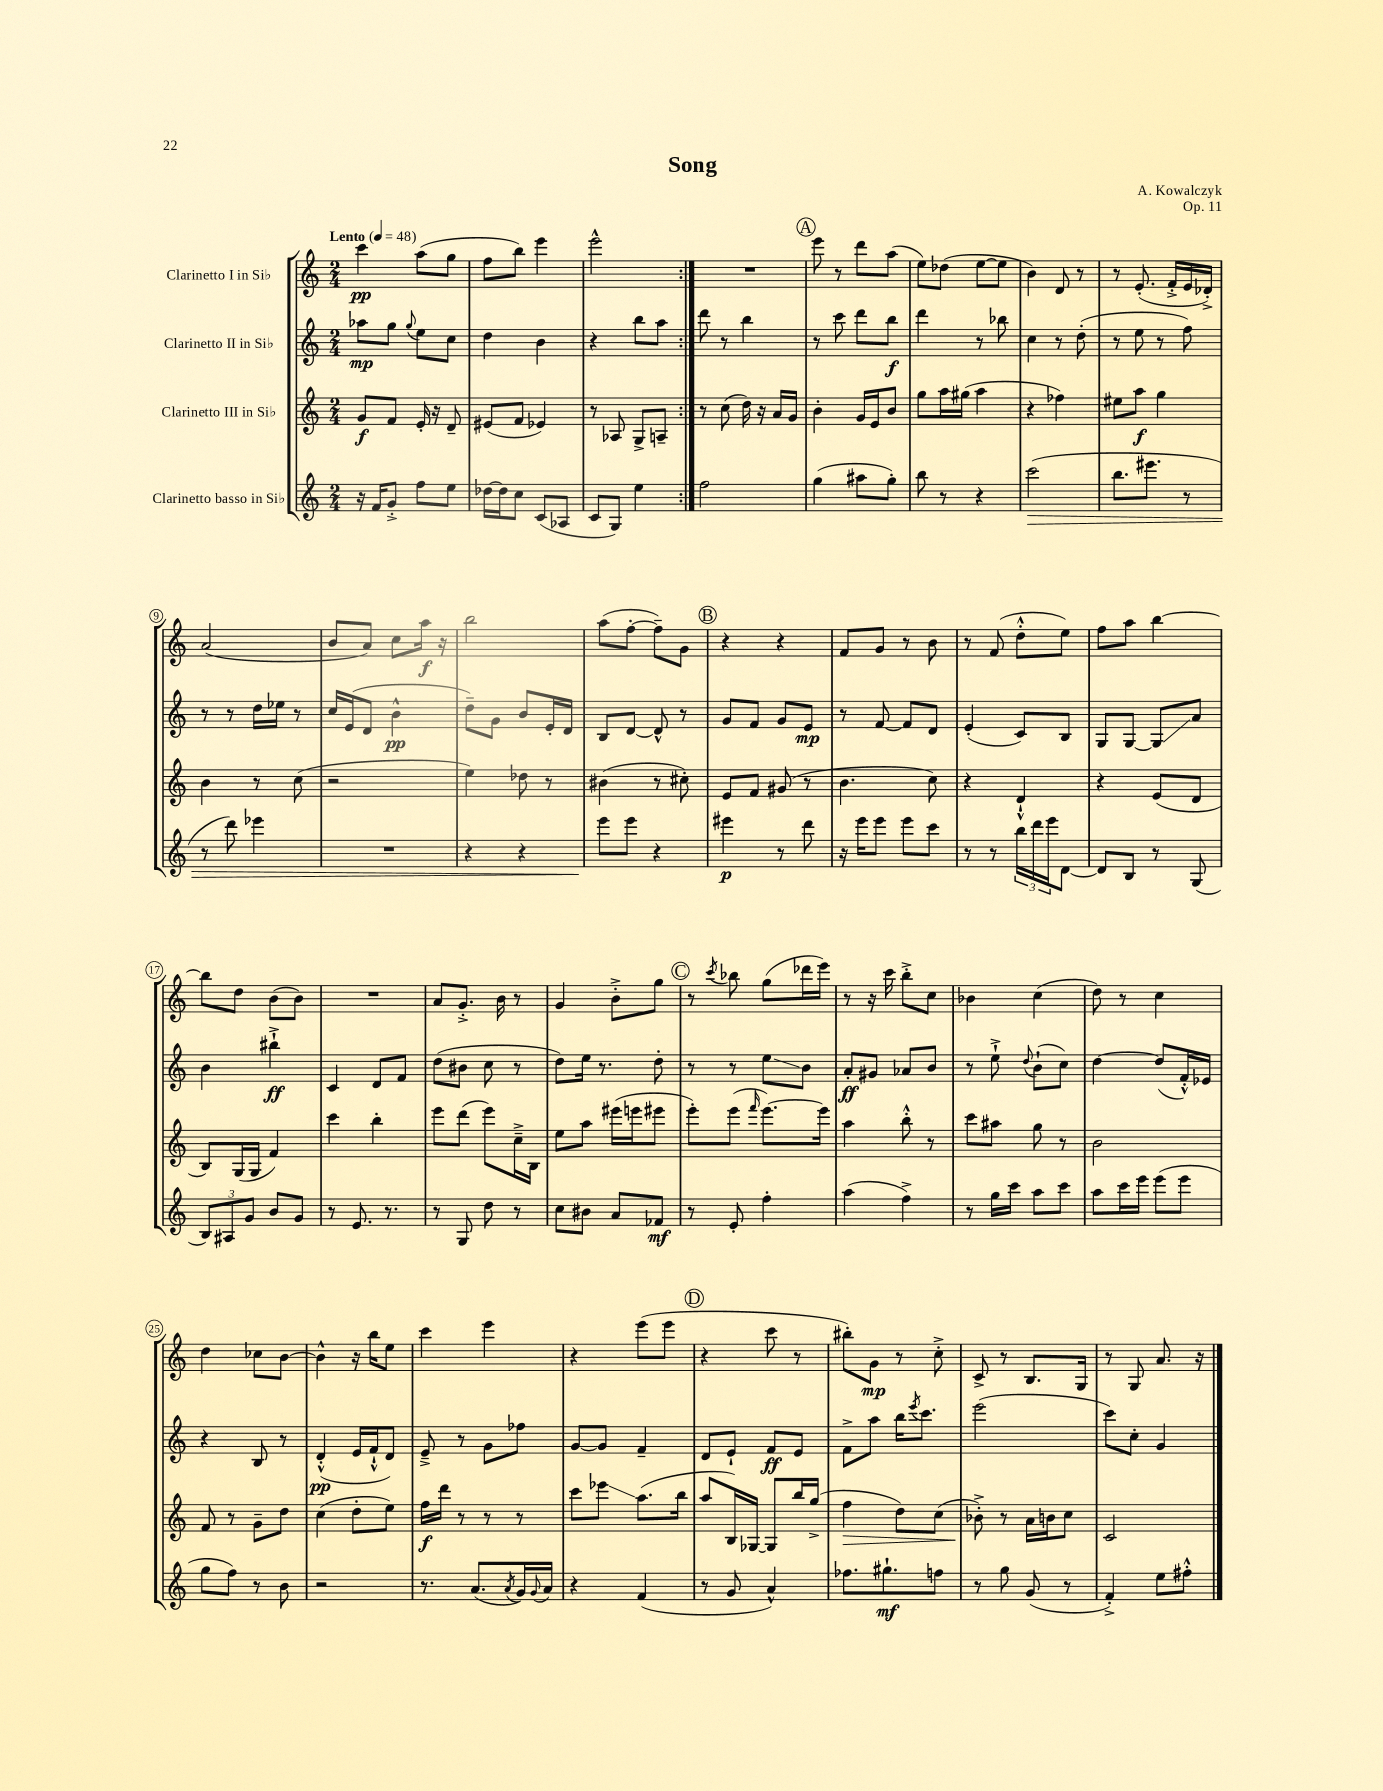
\header { title = "Song" composer = "A. Kowalczyk" opus = "Op. 11" }
<<
\new StaffGroup <<
\new Staff = "s0" \with { instrumentName = "Clarinetto I in Sib" } {
    \clef treble \key c \major \numericTimeSignature \time 2/4 \tempo "Lento" 4 = 48
    \repeat volta 2 { c'''4\pp a''8( g''8 |
    f''8 b''8) e'''4 |
    e'''2-^ | }
    R2 |
    \mark \markup { \circle "A" } e'''8 r8 d'''8 a''8( |
    e''8) des''8( e''8~ e''8 |
    b'4) d'8 r8 |
    r8 e'8.-.( f'16-.-> e'16 des'16-.->) |
    a'2( |
    b'8 a'8) c''8 a''16\f r16 |
    b''2 |
    a''8( f''8~-. f''8--) g'8 |
    \mark \markup { \circle "B" } r4 r4 |
    f'8 g'8 r8 b'8 |
    r8 f'8( d''8-.-^ e''8) |
    f''8 a''8 b''4~ |
    b''8 d''8 b'8( b'8) |
    R2 |
    a'8 g'8.-.-> b'16 r8 |
    g'4 b'8-.-> g''8 |
    \mark \markup { \circle "C" } r8 \acciaccatura { c'''8 } bes''8 g''8( des'''16 e'''16) |
    r8 r16 c'''16 b''8-.-> c''8 |
    bes'4 c''4( |
    d''8) r8 c''4 |
    d''4 ces''8 b'8~ |
    b'4-^ r16 b''16 e''8 |
    c'''4 e'''4 |
    r4 e'''8( e'''8 |
    \mark \markup { \circle "D" } r4 c'''8 r8 |
    bis''8-.) g'8\mp r8 c''8-.-> |
    c'8-> r8 b8. g16 |
    r8 g8 a'8. r16 \bar "|." |
}
\new Staff = "s1" \with { instrumentName = "Clarinetto II in Sib" } {
    \clef treble \key c \major \numericTimeSignature \time 2/4
    \repeat volta 2 { aes''8\mp g''8 \appoggiatura { g''8 } e''8 c''8 |
    d''4 b'4 |
    r4 b''8 a''8 | }
    d'''8 r8 b''4 |
    \mark \markup { \circle "A" } r8 c'''8 d'''8 b''8\f |
    d'''4 r8 bes''8 |
    c''4 r8 d''8-.( |
    r8 e''8 r8 f''8) |
    r8 r8 d''16 ees''16 r8 |
    c''16 e'16( d'8 b'4-^\pp |
    d''8--) g'8 b'8 e'16-. d'16 |
    b8 d'8~ d'8-^ r8 |
    \mark \markup { \circle "B" } g'8 f'8 g'8 e'8\mp |
    r8 f'8~ f'8 d'8 |
    e'4-.( c'8) b8 |
    g8 g8~ g8\glissando a'8 |
    b'4 bis''4-!->\ff |
    c'4 d'8 f'8 |
    d''8( bis'8 c''8 r8 |
    d''8) e''16 r8. d''8-. |
    \mark \markup { \circle "C" } r8 r8 e''8\glissando b'8 |
    a'8-.\ff gis'8 aes'8 b'8 |
    r8 e''8-!-> \appoggiatura { d''8 } b'8-!( c''8) |
    d''4~ d''8( f'16-.-^) ees'16 |
    r4 b8 r8 |
    d'4-.-^\pp( e'16 f'16-!-^ d'8) |
    e'8---> r8 g'8 fes''8 |
    g'8~ g'8 f'4-- |
    \mark \markup { \circle "D" } d'8 e'8-! f'8\ff e'8 |
    f'8-> a''8 b''16 \acciaccatura { e'''8 } c'''8. |
    e'''2( |
    c'''8) c''8-. g'4 \bar "|." |
}
\new Staff = "s2" \with { instrumentName = "Clarinetto III in Sib" } {
    \clef treble \key c \major \numericTimeSignature \time 2/4
    \repeat volta 2 { g'8\f f'8 e'16-. r16 d'8-- |
    eis'8( f'8 ees'4) |
    r8 aes8 g8-> a8-- | }
    r8 c''8( d''16) r16 a'16 g'16 |
    \mark \markup { \circle "A" } b'4-. g'16 e'16 b'8 |
    g''8 a''16 gis''16( a''4 |
    r4 fes''4) |
    eis''8 a''8\f g''4 |
    b'4 r8 c''8( |
    r2 |
    e''4) des''8 r8 |
    bis'4( r8 cis''8-.) |
    \mark \markup { \circle "B" } e'8 f'8 gis'8( r8 |
    b'4. c''8) |
    r4 d'4-!-^ |
    r4 e'8( d'8 |
    b8) g16( g16 f'4) |
    c'''4 b''4-. |
    e'''8 d'''8( e'''8) c''16---> b16 |
    e''8 a''8 eis'''16( e'''16 eis'''8 |
    \mark \markup { \circle "C" } e'''8-.) e'''8( \grace { f'''16 } e'''8.~) e'''16 |
    a''4 b''8-.-^ r8 |
    c'''8 ais''8 g''8 r8 |
    b'2 |
    f'8 r8 g'8-- d''8 |
    c''4( d''8-. e''8) |
    f''16\f d'''16 r8 r8 r8 |
    c'''8 ees'''8\glissando a''8.( b''16 |
    \mark \markup { \circle "D" } a''8 b16) ges16~ ges8 b''16 g''16->( |
    f''4\> d''8) c''8( |
    bes'8-.->\!) r8 a'16 b'16 c''8 |
    c'2 \bar "|." |
}
\new Staff = "s3" \with { instrumentName = "Clarinetto basso in Sib" } {
    \clef treble \key c \major \numericTimeSignature \time 2/4
    \repeat volta 2 { r16 f'16 g'8-.-> f''8 e''8 |
    des''16~ des''16 c''8 c'8( aes8 |
    c'8 g8) e''4 | }
    f''2 |
    \mark \markup { \circle "A" } g''4( ais''8 g''8-.) |
    b''8 r8 r4 |
    c'''2\>( |
    b''8. eis'''8. r8 |
    r8 d'''8) ees'''4 |
    R2 |
    r4 r4 |
    e'''8\! e'''8 r4 |
    \mark \markup { \circle "B" } eis'''4\p r8 d'''8 |
    r16 e'''16 e'''8 e'''8 c'''8 |
    r8 r8 \tuplet 3/2 { b''16 d'''16 e'''16 } d'8~ |
    d'8 b8 r8 g8( |
    \tuplet 3/2 { b8) ais8 g'8 } b'8 g'8 |
    r8 e'8. r8. |
    r8 g8 d''8 r8 |
    c''8 bis'8 a'8 fes'8\mf |
    \mark \markup { \circle "C" } r8 e'8-. f''4-. |
    a''4( f''4->) |
    r8 g''16 c'''16 a''8 c'''8 |
    a''8 c'''16 e'''16 e'''8( e'''8 |
    g''8 f''8) r8 b'8 |
    r2 |
    r8. a'8.( \acciaccatura { a'8 } g'16) \appoggiatura { g'8 } a'16 |
    r4 f'4( |
    \mark \markup { \circle "D" } r8 g'8 a'4-^) |
    fes''8. gis''8.-!\mf f''8 |
    r8 g''8 g'8( r8 |
    f'4-.->) e''8 fis''8-.-^ \bar "|." |
}
>>
>>
\layout { \context { \Score \override BarNumber.stencil = #(make-stencil-circler 0.1 0.3 ly:text-interface::print) } }
